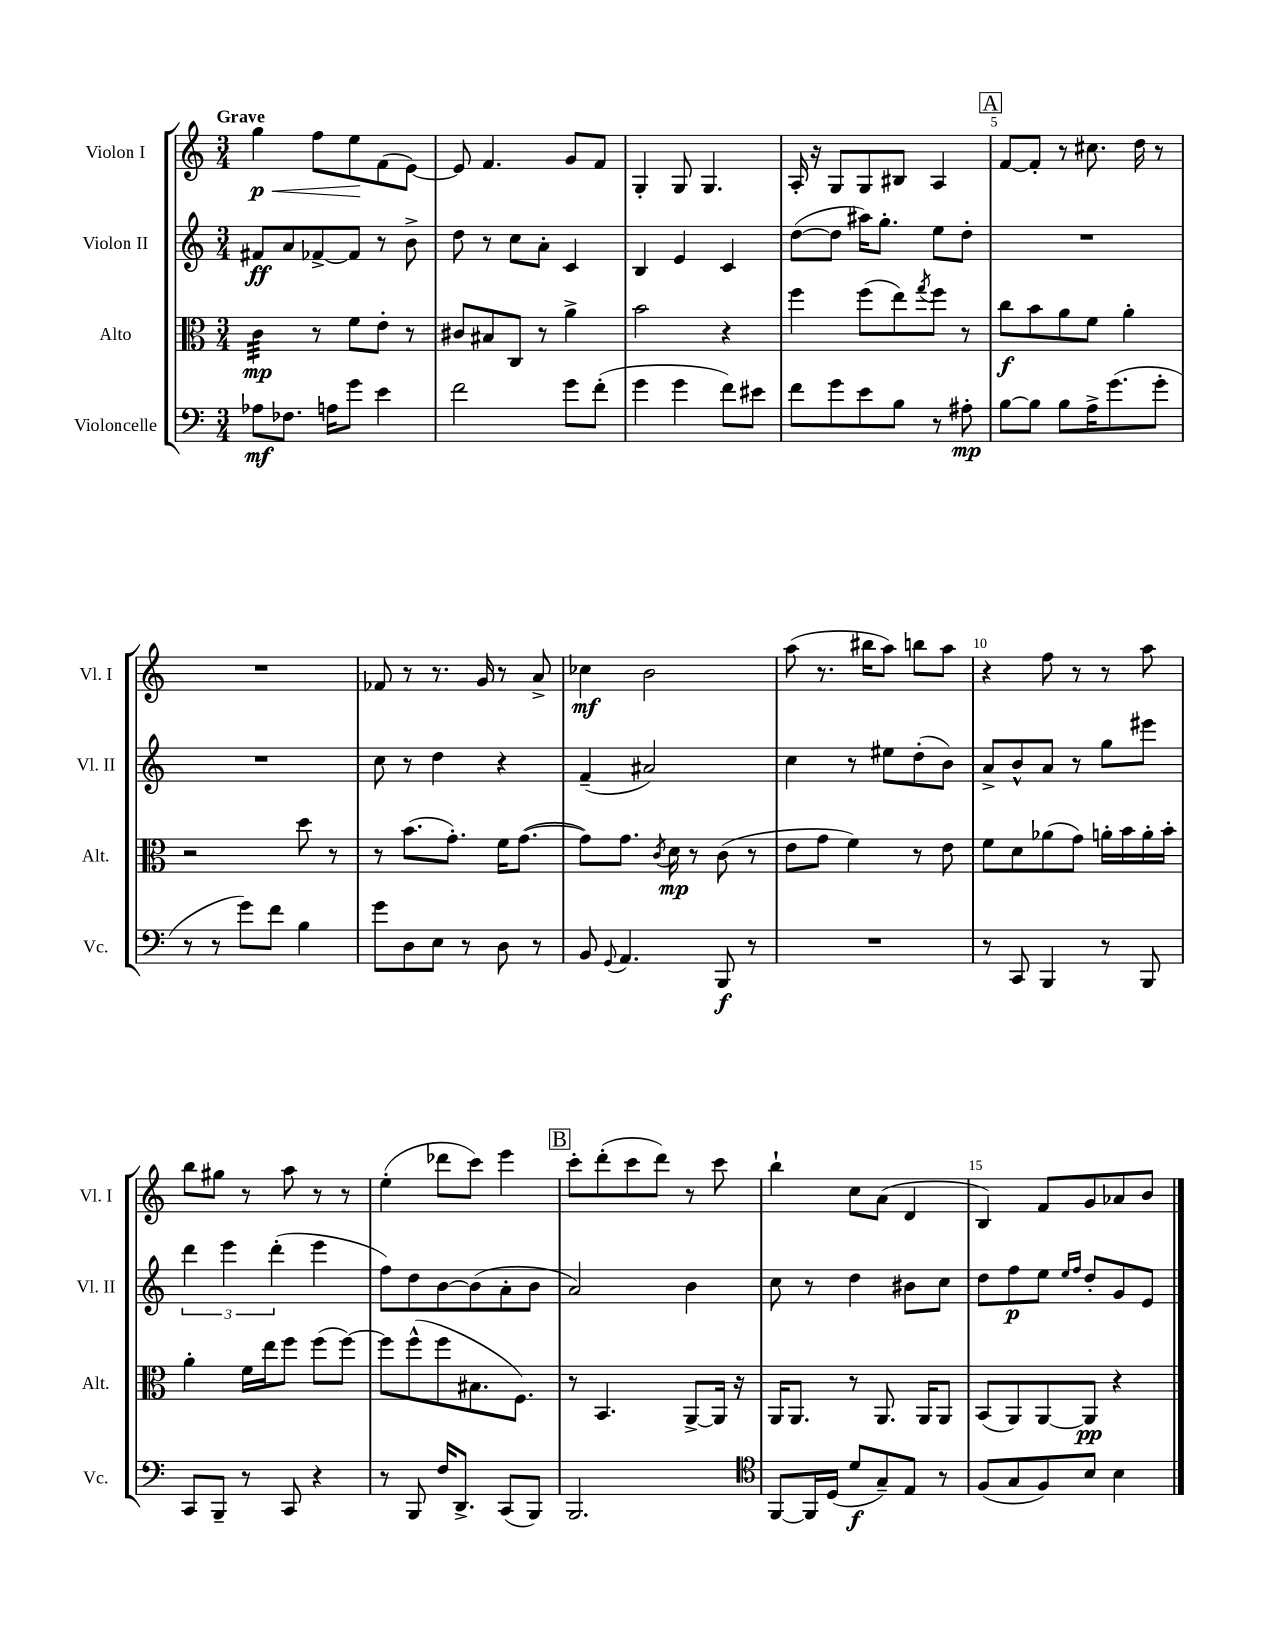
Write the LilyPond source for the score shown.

<<
\new StaffGroup <<
\new Staff = "s0" \with { instrumentName = "Violon I" shortInstrumentName = "Vl. I" } {
    \clef treble \key c \major \numericTimeSignature \time 3/4 \tempo "Grave"
    g''4\p\< f''8 e''8\! f'8( e'8~) |
    e'8 f'4. g'8 f'8 |
    g4-. g8 g4. |
    a16-. r16 g8 g8 bis8 a4 |
    \mark \markup { \box "A" } f'8~ f'8-. r8 cis''8. d''16 r8 |
    R2. |
    fes'8 r8 r8. g'16 r8 a'8-> |
    ces''4\mf b'2 |
    a''8( r8. bis''16 a''8) b''8 a''8 |
    r4 f''8 r8 r8 a''8 |
    b''8 gis''8 r8 a''8 r8 r8 |
    e''4-.( des'''8 c'''8) e'''4 |
    \mark \markup { \box "B" } c'''8-. d'''8-.( c'''8 d'''8) r8 c'''8 |
    b''4-! c''8 a'8( d'4 |
    b4) f'8 g'8 aes'8 b'8 \bar "|." |
}
\new Staff = "s1" \with { instrumentName = "Violon II" shortInstrumentName = "Vl. II" } {
    \clef treble \key c \major \numericTimeSignature \time 3/4
    fis'8\ff a'8 fes'8~-> fes'8 r8 b'8-> |
    d''8 r8 c''8 a'8-. c'4 |
    b4 e'4 c'4 |
    d''8~( d''8 ais''16) g''8.-. e''8 d''8-. |
    \mark \markup { \box "A" } R2. |
    R2. |
    c''8 r8 d''4 r4 |
    f'4--( ais'2) |
    c''4 r8 eis''8 d''8-.( b'8) |
    a'8-> b'8-^ a'8 r8 g''8 eis'''8 |
    \tuplet 3/2 { d'''4 e'''4 d'''4-.( } e'''4 |
    f''8) d''8 b'8~ b'8( a'8-. b'8 |
    \mark \markup { \box "B" } a'2) b'4 |
    c''8 r8 d''4 bis'8 c''8 |
    d''8 f''8\p e''8 \grace { e''16 f''16 } d''8-. g'8 e'8 \bar "|." |
}
\new Staff = "s2" \with { instrumentName = "Alto" shortInstrumentName = "Alt." } {
    \clef alto \key c \major \numericTimeSignature \time 3/4
    c'4:32\mp r8 f'8 e'8-. r8 |
    cis'8 bis8 c8 r8 a'4-> |
    b'2 r4 |
    f''4 f''8( e''8) \acciaccatura { g''8 } f''8 r8 |
    \mark \markup { \box "A" } c''8\f b'8 a'8 f'8 a'4-. |
    r2 d''8 r8 |
    r8 b'8.( g'8.-.) f'16 g'8.~( |
    g'8) g'8. \acciaccatura { c'8 } d'16\mp r8 c'8( r8 |
    e'8 g'8 f'4) r8 e'8 |
    f'8 d'8 aes'8( g'8) a'16-. b'16 a'16-. b'16-. |
    a'4-. f'16 e''16 f''8 f''8( f''8~) |
    f''8 f''8-^( f''8 bis8. f8.) |
    \mark \markup { \box "B" } r8 b,4. a,8~-> a,16 r16 |
    a,16 a,8. r8 a,8. a,16 a,8 |
    b,8( a,8) a,8~ a,8\pp r4 \bar "|." |
}
\new Staff = "s3" \with { instrumentName = "Violoncelle" shortInstrumentName = "Vc." } {
    \clef bass \key c \major \numericTimeSignature \time 3/4
    aes8\mf fes8. a16 g'8 e'4 |
    f'2 g'8 f'8-.( |
    g'4 g'4 f'8) eis'8 |
    f'8 g'8 e'8 b8 r8 ais8-.\mp |
    \mark \markup { \box "A" } b8~ b8 b8 a16-> g'8.( g'8-. |
    r8 r8 g'8) f'8 b4 |
    g'8 d8 e8 r8 d8 r8 |
    b,8 \appoggiatura { g,8 } a,4. b,,8\f r8 |
    R2. |
    r8 c,8 b,,4 r8 b,,8 |
    c,8 b,,8-- r8 c,8 r4 |
    r8 b,,8 f16 d,8.-> c,8( b,,8) |
    \mark \markup { \box "B" } b,,2. |
    \clef tenor f,8~ f,16 d16( d'8\f g8--) e8 r8 |
    f8( g8 f8) b8 b4 \bar "|." |
}
>>
>>
\layout { \context { \Score \override BarNumber.break-visibility = ##(#f #t #t) barNumberVisibility = #(every-nth-bar-number-visible 5) } }
